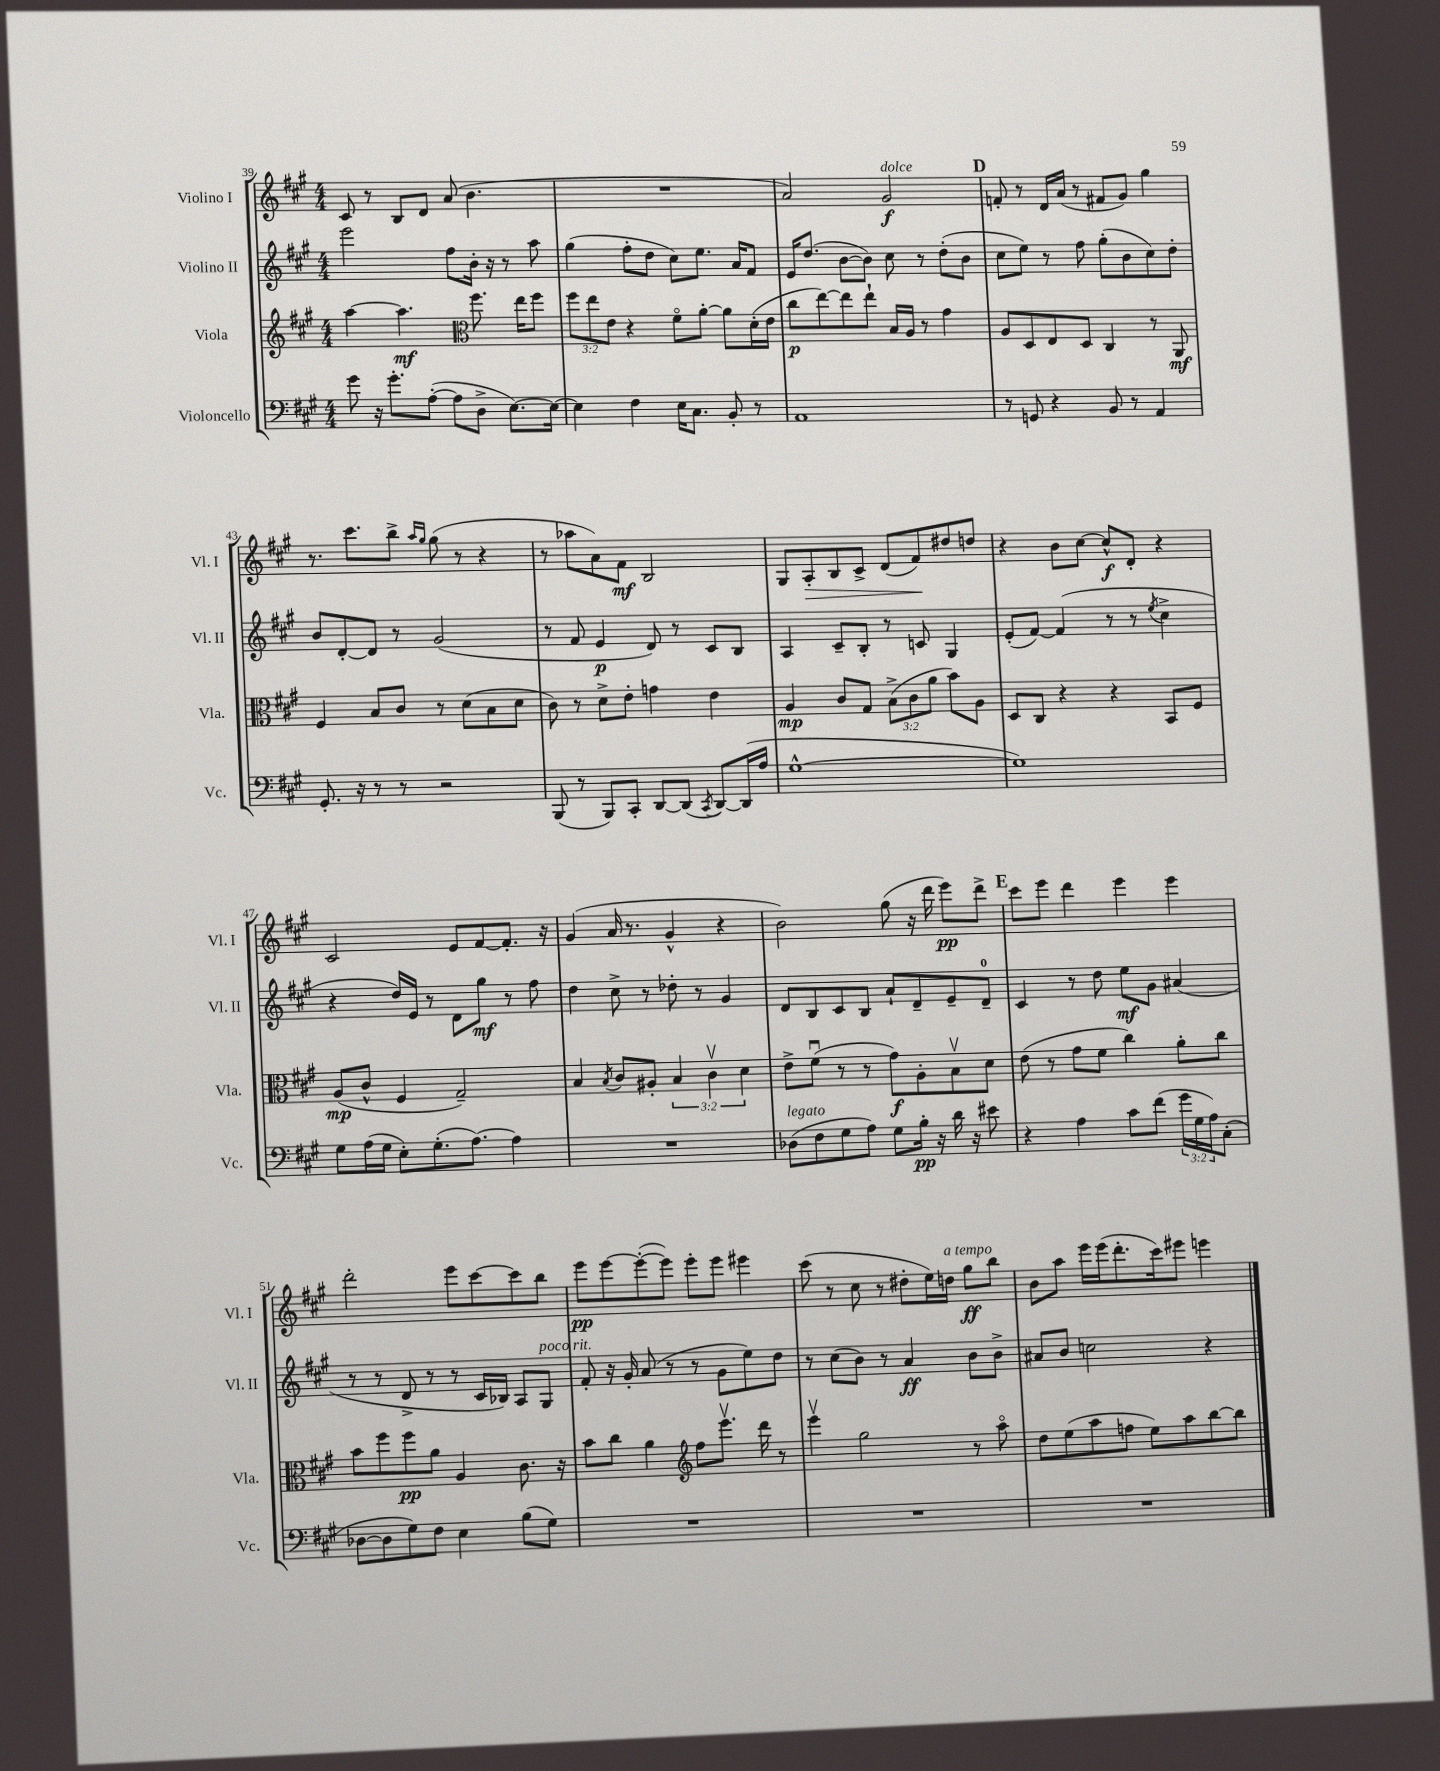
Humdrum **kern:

**kern	**kern	**kern	**kern
*staff4	*staff3	*staff2	*staff1
*clefF4	*clefG2	*clefG2	*clefG2
*k[f#c#g#]	*k[f#c#g#]	*k[f#c#g#]	*k[f#c#g#]
*M4/4	*M4/4	*M4/4	*M4/4
8g#	[4aa	2eee	8c#
16r	.	.	8r
8.g#'	.	.	.
.	4.aa]	.	8B
([8A'	.	.	8d
8A]	.	8ff#	(8a
*	*clefC3	*	*
8D^	8.ff#	16b'	4.b
.	.	16r	.
[8.E)	.	8r	.
.	16ee	.	.
.	8ff#	8aa	.
16E_	.	.	.
=	=	=	=
4E]	12ff#	(4gg#	1r
.	12ee	.	.
.	12e	.	.
4F#	4r	8ff#'	.
.	.	8dd	.
16E	8f#o	8cc#)	.
8.C#	.	.	.
.	[8a'	8.ee	.
8BB'	8a]	.	.
.	.	16a	.
8r	(16d'	8f#	.
.	16e	.	.
=	=	=	=
1AA	8cc#	16e	2a)
.	.	(8.dd	.
.	[8ee)	.	.
.	8ee]	[8b	.
.	8ee`	8b])	.
.	16B	8cc#	2g#
.	16A	.	.
.	8r	8r	.
.	4g#	(8dd'	.
.	.	8b	.
=	=	=	=
8r	8A	8cc#	8f'
8GG	8D	8ee)	8r
4r	8E	8r	16d
.	.	.	(16a
.	8D	8ff#	8r
8BB	4C#	(8gg#'	8f#
8r	.	8b	8g#)
4AA	8r	8cc#)	4gg#
.	8AA	8dd'	.
=	=	=	=
8.GG#'	4F#	8b	8.r
.	.	[8d'	.
16r	.	.	8.ccc#
8r	8B	8d]	.
8r	8c#	8r	8bb^
.	.	.	16qqaa
.	.	.	16qqgg#
2r	8r	(2g#	(8gg#
.	(8d	.	8r
.	8B	.	4r
.	8d	.	.
=	=	=	=
(8BBB	8c#)	8r	8r
8r	8r	8f#	8aa-
8BBB)	8d^	4e	8a)
8CC#'	8e'	.	8f#
[8DD	4g	8d)	2B
(8DD]	.	8r	.
8qCC#	.	.	.
[8DD)	4e	8c#	.
(16DD]	.	8B	.
16A	.	.	.
=	=	=	=
[1G#^^	4A	4A	8G#
.	.	.	8A'
.	8c#	8c#~	8B
.	8G#	8B'	8c#^
.	(12B^	8r	(8d
.	12c#	.	.
.	.	8c	8f#)
.	12a	.	.
.	8b)	4G#	8dd#
.	8A	.	8dd
=	=	=	=
1G#])	8D	(8e'	4r
.	8C#	[8f#)	.
.	4r	(4f#]	8b
.	.	.	[8cc#
.	4r	8r	8cc#^^]
.	.	8r	8d'
.	.	8qee	.
.	8BB	4cc#^	4r
.	8F#	.	.
=	=	=	=
8G#	(8A	4r	2c#
(16A	8c#^^	.	.
16G#	.	.	.
8E')	4F#	16dd)	.
.	.	16e	.
(8.G#'	.	8r	.
.	2G#~)	8d	8e
[8.A)	.	.	.
.	.	8gg#	[8f#
4A]	.	8r	8.f#']
.	.	8ff#	.
.	.	.	16r
=	=	=	=
1r	4B	4dd	(4g#
.	8qB	.	.
.	8c#	8cc#^	16a
.	.	.	8.r
.	8A#'	8r	.
.	6B	8dd-'	4g#^^
.	.	8r	.
.	6c#v	.	.
.	.	4g#	4r
.	6d	.	.
=	=	=	=
(8D-	8e^	8d	2b)
8F#	(8f#u	8B	.
8G#	8r	8c#	.
8A)	8r	8B	.
8G#	8g#)	8a`	(8gg#
16B'	8A'	8d~	16r
16r	.	.	16ddd
16d	8Bv	8e~	8eee)
16r	.	.	.
8e#	8d	8d~	8ddd^
=	=	=	=
4r	(8e	4c#	8ccc#
.	8r	.	8eee
4A	8g#	8r	4ddd
.	8f#	8dd	.
8c#	4cc#)	8ee	4eee
(8f#	.	8g#	.
24g#	8a'	(4a#	4eee
24G#	.	.	.
24A)	.	.	.
(8C#'	8cc#	.	.
=	=	=	=
[8D-	8b	8r	2ddd'
8D-]	8ff#	8r	.
8G#)	8ff#	8d^	.
8F#	8a	8r	.
4E	4A	8r	8eee
.	.	16c#	[8ccc#
.	.	16B-)	.
(8B	8.c#	8A	8ccc#]
8G#)	.	8G#	8bb
.	16r	.	.
=	=	=	=
1r	8b	8f#'	8eee
.	8cc#	16r	[8eee
.	.	16g#'	.
.	4a	(8a	(8eee'_
.	.	8r	8eee])
*	*clefG2	*	*
.	8ff#	8r	8eee'
.	8.eeev	8g#	8eee
.	.	8ee)	4eee#
.	16ddd	.	.
.	8r	8dd	.
=	=	=	=
1r	4eeev	8r	(8ccc#
.	.	(8cc#	8r
.	2gg#	8b)	8cc#
.	.	8r	8r
.	.	4a	8dd#'
.	.	.	16ee)
.	.	.	16dd
.	8r	8b	8gg#
.	8aao	8b^	8bb
=	=	=	=
1r	8dd	8a#	8b
.	(8ee	8b	8aa
.	8aa	2cc	16eee
.	.	.	(16eee
.	8ff	.	8.ddd'
.	8ee)	.	.
.	.	.	16ccc#)
.	8aa	.	8eee#
.	[8bb	4r	4eee
.	8bb]	.	.
==	==	==	==
*-	*-	*-	*-
